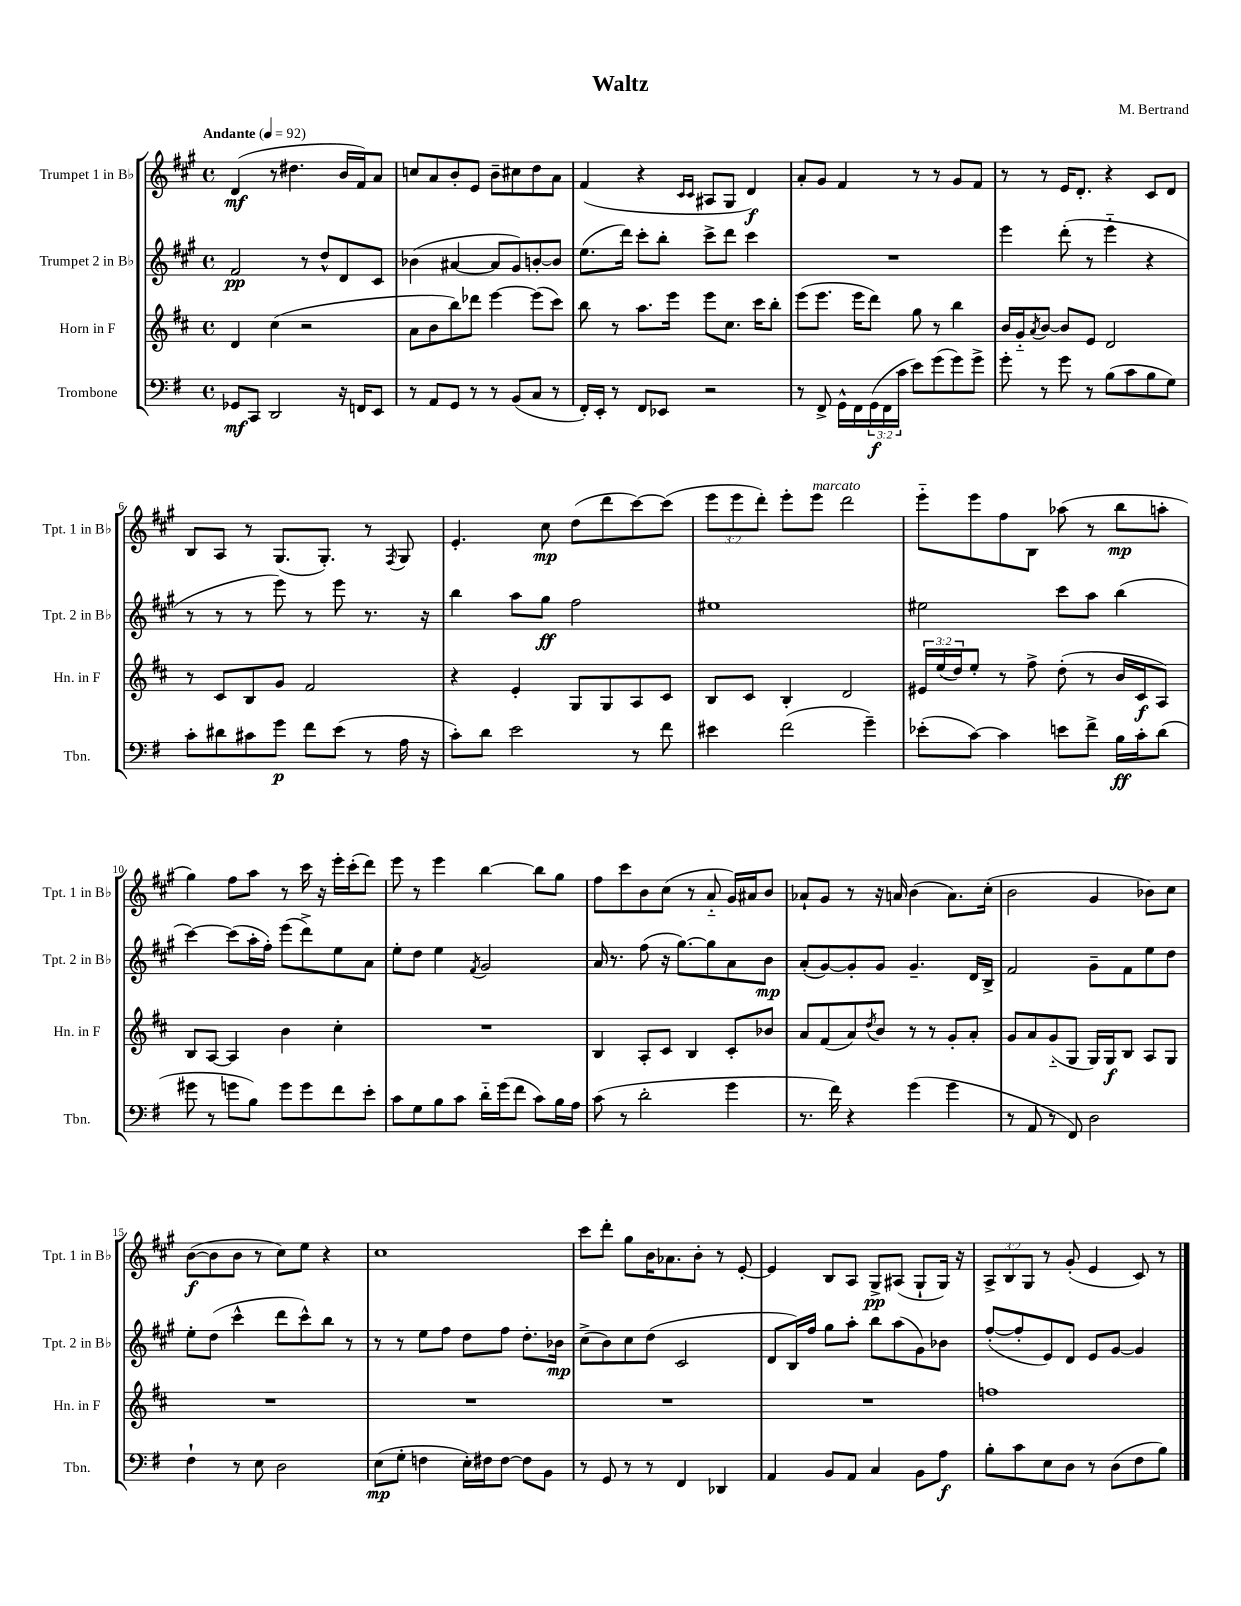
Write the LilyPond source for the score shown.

\header { title = "Waltz" composer = "M. Bertrand" }
<<
\new StaffGroup <<
\new Staff = "s0" \with { instrumentName = "Trumpet 1 in Bb" shortInstrumentName = "Tpt. 1 in Bb" } {
    \clef treble \key a \major \defaultTimeSignature \time 4/4 \override Staff.TupletNumber.text = #tuplet-number::calc-fraction-text \tempo "Andante" 4 = 92
    d'4\mf( r8 dis''4. b'16 fis'16) a'8 |
    c''8 a'8 b'8-. e'8 b'8-- cis''8 d''8 a'8 |
    fis'4( r4 \grace { cis'16 cis'16 } ais8 gis8 d'4\f) |
    a'8-. gis'8 fis'4 r8 r8 gis'8 fis'8 |
    r8 r8 e'16 d'8.-. r4 cis'8 d'8 |
    b8 a8 r8 gis8.( gis8.-.) r8 \acciaccatura { fis8 } gis8 |
    e'4.-. cis''8\mp d''8( d'''8 cis'''8~) cis'''8( |
    \tuplet 3/2 { e'''8 e'''8 d'''8-.) } e'''8-. e'''8^\markup { \italic "marcato" } d'''2 |
    e'''8-_ e'''8 fis''8 b8 aes''8( r8 b''8\mp a''8-. |
    gis''4) fis''8 a''8 r8 cis'''16 r16 e'''16-. cis'''16-.( d'''8) |
    e'''8 r8 e'''4 b''4~ b''8 gis''8 |
    fis''8 cis'''8 b'8 cis''8( r8 a'8-_ gis'16) ais'16 b'8 |
    aes'8-! gis'8 r8 r16 a'16 b'4( a'8.) cis''16-.( |
    b'2 gis'4 bes'8) cis''8 |
    b'8~\f( b'8 b'8 r8 cis''8) e''8 r4 |
    cis''1 |
    cis'''8 d'''8-. gis''8 b'16 aes'8. b'8-. r8 e'8~-. |
    e'4 b8 a8 gis8->\pp ais8( gis8-! gis16) r16 |
    \tuplet 3/2 { a8-> b8 gis8 } r8 gis'8-.( e'4 cis'8) r8 \bar "|." |
}
\new Staff = "s1" \with { instrumentName = "Trumpet 2 in Bb" shortInstrumentName = "Tpt. 2 in Bb" } {
    \clef treble \key a \major \defaultTimeSignature \time 4/4
    fis'2\pp r8 d''8-^ d'8 cis'8 |
    bes'4( ais'4~ ais'8 gis'8) b'8~-. b'8 |
    e''8.( d'''16) cis'''8-. b''8-. cis'''8-> d'''8 cis'''4 |
    R1 |
    e'''4 d'''8-.( r8 e'''4-_ r4 |
    r8 r8 r8 e'''8) r8 e'''8 r8. r16 |
    b''4 a''8 gis''8\ff fis''2 |
    eis''1 |
    eis''2 cis'''8 a''8 b''4( |
    cis'''4~) cis'''8( a''16-. fis''16-.) e'''8( d'''8->) e''8 a'8 |
    e''8-. d''8 e''4 \acciaccatura { fis'8 } gis'2 |
    a'16 r8. fis''8( r16 gis''8.~) gis''8 a'8 b'8\mp |
    a'8-.( gis'8~) gis'8-. gis'8 gis'4.-- d'16 b16-> |
    fis'2 gis'8-- fis'8 e''8 d''8 |
    e''8-. d''8( cis'''4-^ d'''8 cis'''8-^) b''8 r8 |
    r8 r8 e''8 fis''8 d''8 fis''8 d''8.-. bes'16\mp |
    cis''8->( b'8) cis''8 d''8( cis'2 |
    d'8 b16) fis''16 gis''8 a''8-. b''8 a''8( gis'8) bes'8 |
    fis''8~-.( fis''8-. e'8) d'8 e'8 gis'8~ gis'4 \bar "|." |
}
\new Staff = "s2" \with { instrumentName = "Horn in F" shortInstrumentName = "Hn. in F" } {
    \clef treble \key d \major \defaultTimeSignature \time 4/4 \override Staff.TupletNumber.text = #tuplet-number::calc-fraction-text
    d'4 cis''4( r2 |
    a'8 b'8 b''8) des'''8 e'''4~ e'''8( cis'''8) |
    b''8 r8 a''8. e'''16 e'''8 cis''8. cis'''16 b''8-. |
    e'''8( e'''8. e'''16 d'''8) g''8 r8 b''4 |
    b'16 g'16-_ \acciaccatura { a'8 } b'8~ b'8 e'8 d'2 |
    r8 cis'8 b8 g'8 fis'2 |
    r4 e'4-. g8 g8 a8 cis'8 |
    b8 cis'8 b4-. d'2 |
    \tuplet 3/2 { eis'16 e''16( d''16) } e''8-. r8 fis''8-> d''8-.( r8 b'16 cis'16\f a8) |
    b8 a8~ a4 b'4 cis''4-. |
    R1 |
    b4 a8-. cis'8 b4 cis'8-. bes'8 |
    a'8 fis'8( a'8) \acciaccatura { d''8 } b'8 r8 r8 g'8-. a'8-. |
    g'8 a'8 g'8-_( g8 g16) g16\f b8 a8 g8 |
    R1 |
    R1 |
    R1 |
    R1 |
    f''1 \bar "|." |
}
\new Staff = "s3" \with { instrumentName = "Trombone" shortInstrumentName = "Tbn." } {
    \clef bass \key g \major \defaultTimeSignature \time 4/4 \override Staff.TupletNumber.text = #tuplet-number::calc-fraction-text
    ges,8\mf c,8 d,2 r16 f,16 e,8 |
    r8 a,8 g,8 r8 r8 b,8( c8 r8 |
    fis,16-.) e,16-. r8 fis,8 ees,8 r2 |
    r8 fis,8-> g,16-^ fis,16 \tuplet 3/2 { g,16\f( fis,16 c'16 } e'8) g'8( g'8) g'8-> |
    g'8-. r8 g'8 r8 b8( c'8 b8 g8) |
    c'8-. dis'8 cis'8 g'8\p fis'8 e'8( r8 a16 r16 |
    c'8-.) d'8 e'2 r8 fis'8 |
    eis'4 fis'2( g'4--) |
    ees'8-.( c'8~) c'4 e'8 fis'8-> b16\ff c'16-. d'8( |
    gis'8 r8 g'8 b8) g'8 g'8 fis'8 e'8-. |
    c'8 g8 b8 c'8 d'16-_ g'16( fis'8 c'8) b16 a16 |
    c'8( r8 d'2-. g'4 |
    r8. fis'16) r4 g'4( g'4 |
    r8 a,8 r8 fis,8) d2 |
    fis4-! r8 e8 d2 |
    e8\mp( g8-. f4 e16-.) fis16 fis8~ fis8 b,8 |
    r8 g,8 r8 r8 fis,4 des,4 |
    a,4 b,8 a,8 c4 b,8 a8\f |
    b8-. c'8 e8 d8 r8 d8( fis8 b8) \bar "|." |
}
>>
>>
